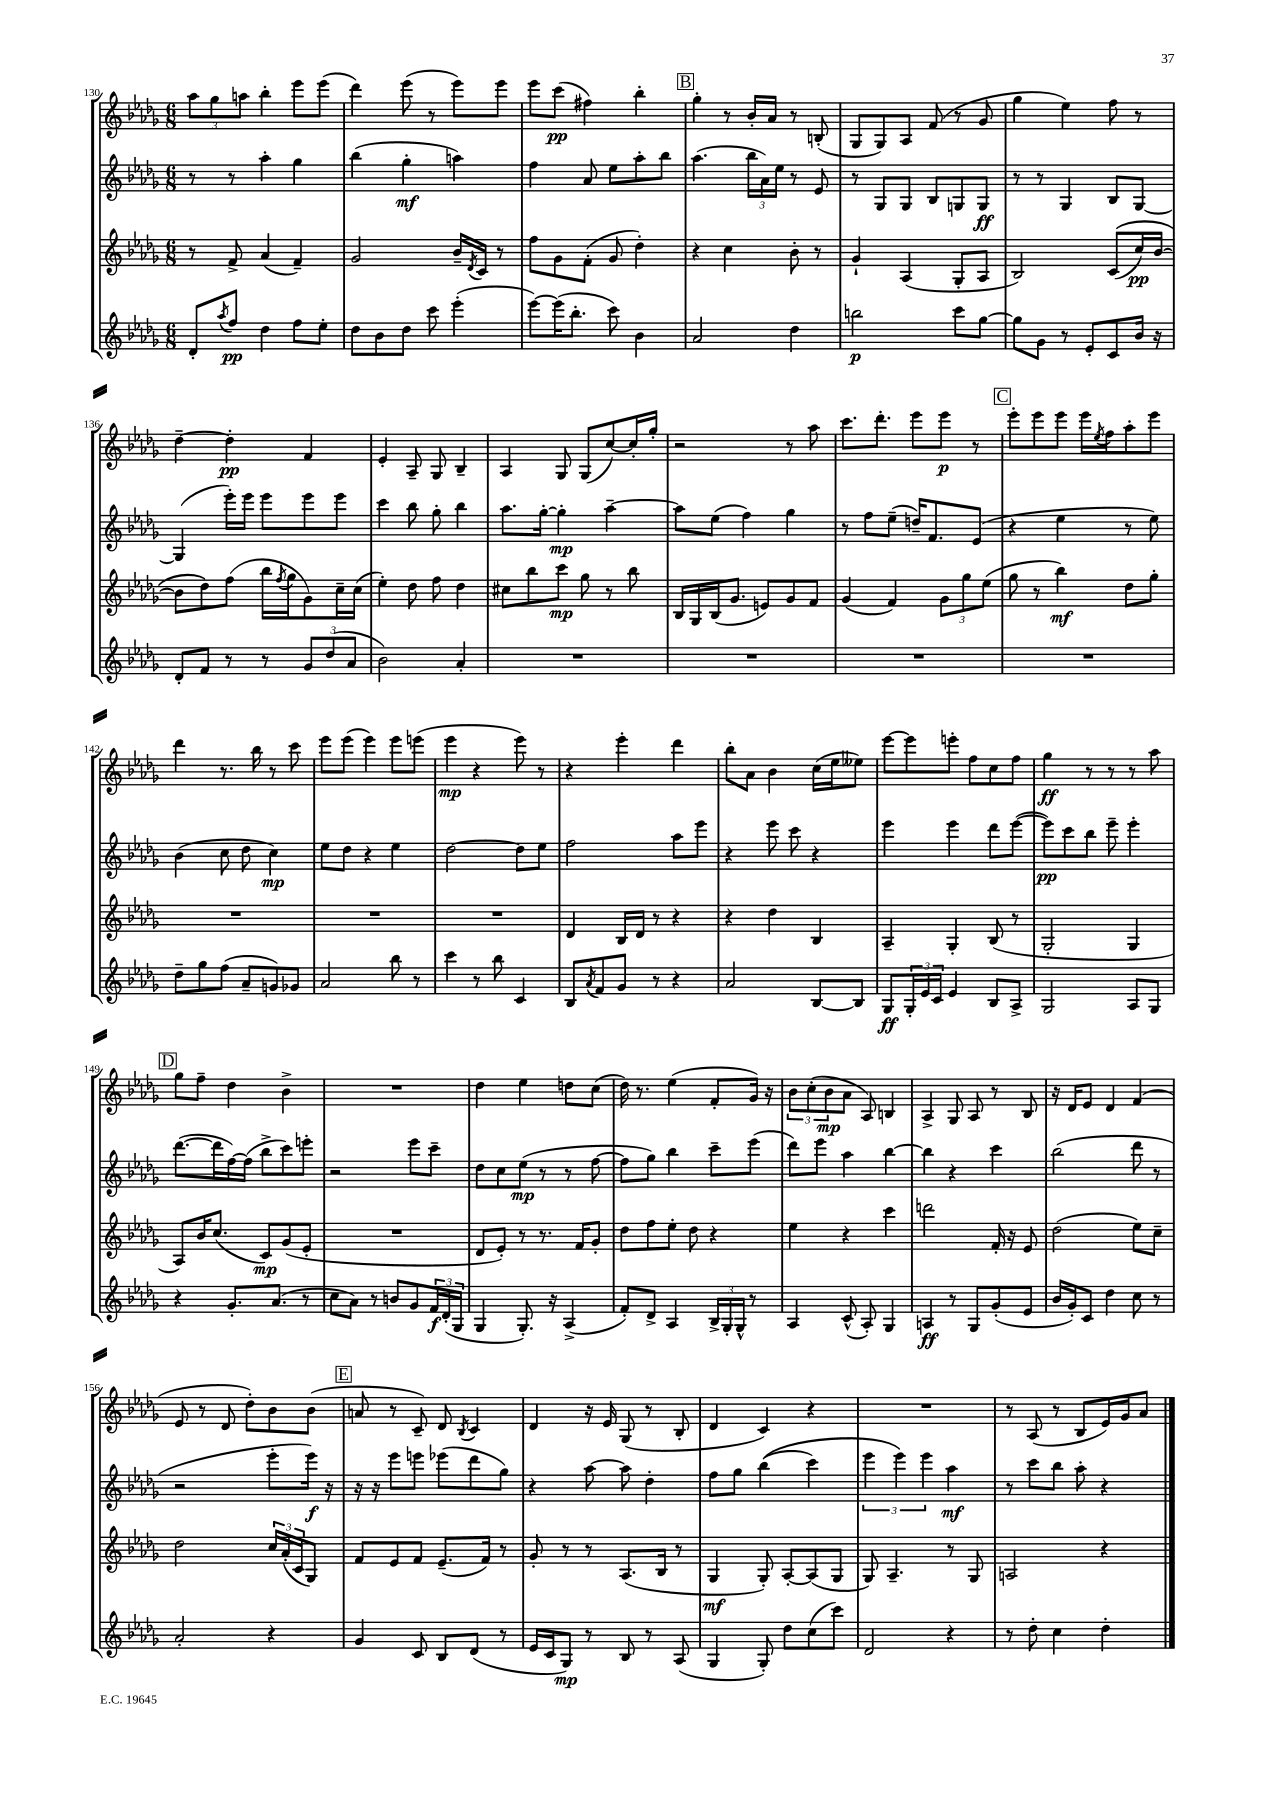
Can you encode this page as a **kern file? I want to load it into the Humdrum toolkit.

**kern	**dynam	**kern	**dynam	**kern	**dynam	**kern	**dynam
*part4	*part4	*part3	*part3	*part2	*part2	*part1	*part1
*staff4	*staff4	*staff3	*staff3	*staff2	*staff2	*staff1	*staff1
*clefG2	*	*clefG2	*	*clefG2	*	*clefG2	*
*k[b-e-a-d-g-]	*	*k[b-e-a-d-g-]	*	*k[b-e-a-d-g-]	*	*k[b-e-a-d-g-]	*
*M6/8	*	*M6/8	*	*M6/8	*	*M6/8	*
=130	=130	=130	=130	=130	=130	=130	=130
8d-'/L	.	8r	.	8r	.	12aa-\L	.
.	.	.	.	.	.	12gg-\	.
8qaa-/	.	.	.	.	.	.	.
8ff/J	pp	8f^/	.	8r	.	.	.
.	.	.	.	.	.	12aan\J	.
4dd-\	.	(4a-/	.	4aa-'\	.	4bb-'\	.
8ff\L	.	4f~/)	.	4gg-\	.	8eee-\L	.
8ee-'\J	.	.	.	.	.	(8eee-\J	.
=131	=131	=131	=131	=131	=131	=131	=131
8dd-\L	.	2g-/	.	(4bb-\	.	4ddd-\)	.
8b-\	.	.	.	.	.	.	.
8dd-\J	.	.	.	4gg-'\	mf	(8eee-\	.
8ccc\	.	.	.	.	.	8r	.
(4eee-'\	.	16b-~/LL	.	4aan\)	.	8eee-\L)	.
.	.	8qd-/	.	.	.	.	.
.	.	16c/JJ	.	.	.	.	.
.	.	8r	.	.	.	8eee-\J	.
=132	=132	=132	=132	=132	=132	=132	=132
[8eee-\L)	.	8ff\L	.	4ff\	.	8eee-\L	.
(16eee-\K]	.	8g-\	.	.	.	(8ccc\J	pp
8.bb-'\J	.	.	.	.	.	.	.
.	.	(8f'\J	.	8a-/	.	4ff#X\)	.
8ccc\)	.	8g-/	.	8ee-\L	.	.	.
4b-\	.	4dd-'\)	.	8aa-'\	.	4bb-'\	.
.	.	.	.	8bb-\J	.	.	.
!!LO:REH:place=s1:t=B
=133	=133	=133	=133	=133	=133	=133	=133
2a-/	.	4r	.	(4.aa-\	.	4gg-'\	.
.	.	4cc\	.	.	.	8r	.
.	.	.	.	24bb-\LL	.	16b-'/LL	.
.	.	.	.	24a-\)	.	.	.
.	.	.	.	.	.	16a-/JJ	.
.	.	.	.	24ee-\JJ	.	.	.
4dd-\	.	8b-'\	.	8r	.	8r	.
.	.	8r	.	8e-/	.	(8Bn'/	.
=134	=134	=134	=134	=134	=134	=134	=134
2bbn\	p	4g-`/	.	8r	.	8G-/L	.
.	.	.	.	8G-/L	.	8G-/)	.
.	.	(4A-/	.	8G-/J	.	8A-/J	.
.	.	.	.	8B-/L	.	(8f/	.
8ccc\L	.	8G-'/L	.	8Gn/	.	8r	.
[8gg-\J	.	8A-/J	.	8G/J	ff	8g-/	.
=135	=135	=135	=135	=135	=135	=135	=135
8gg-\L]	.	2B-/)	.	8r	.	4gg-\	.
8g-\J	.	.	.	8r	.	.	.
8r	.	.	.	4G-/	.	4ee-\)	.
8e-'/L	.	.	.	.	.	.	.
8c/	.	((8c/L	.	8B-/L	.	8ff\	.
16b-/Jk	.	16cc/L)	pp	[8G-/J	.	8r	.
16r	.	[16b-/JJ	.	.	.	.	.
!!LO:LB:g=z
=136	=136	=136	=136	=136	=136	=136	=136
8d-'/L	.	8b-\L]	.	(4G-/]	.	[4dd-~\	.
8f/J	.	8dd-\)	.	.	.	.	.
8r	.	(8ff\J	.	16eee-'\LL)	.	4dd-'\]	pp
.	.	.	.	16eee-\JJ	.	.	.
8r	.	16bb-\LL	.	8eee-\L	.	.	.
.	.	8qff/	.	.	.	.	.
.	.	16gg-\J	.	.	.	.	.
12g-/L	.	8g-\)	.	8eee-\	.	4f/	.
(12dd-/	.	.	.	.	.	.	.
.	.	16cc~\L	.	8eee-\J	.	.	.
12a-/J	.	.	.	.	.	.	.
.	.	(16cc\JJ	.	.	.	.	.
=137	=137	=137	=137	=137	=137	=137	=137
2b-\)	.	4ee-'\)	.	4ccc\	.	4e-'/	.
.	.	8dd-\	.	8bb-\	.	8A-~/	.
.	.	8ff\	.	8gg-'\	.	8G-/	.
4a-'/	.	4dd-\	.	4bb-\	.	4B-~/	.
=138	=138	=138	=138	=138	=138	=138	=138
2.r	.	8cc#X\L	.	8.aa-\L	.	4A-/	.
.	.	8bb-\	.	.	.	.	.
.	.	.	.	[16gg-'\Jk	.	.	.
.	.	8ccc\J	mp	4gg-'\]	mp	8G-/	.
.	.	8gg-\	.	.	.	(8G-/L	.
.	.	8r	.	[4aa-~\	.	[8cc/)	.
.	.	8bb-\	.	.	.	16cc'/L]	.
.	.	.	.	.	.	16gg-'/JJ	.
=139	=139	=139	=139	=139	=139	=139	=139
2.r	.	16B-/LL	.	8aa-\L]	.	2r	.
.	.	16G-/	.	.	.	.	.
.	.	(16B-/J	.	(8ee-\J	.	.	.
.	.	8.g-/J	.	.	.	.	.
.	.	.	.	4ff\)	.	.	.
.	.	8en/L)	.	.	.	.	.
.	.	8g-/	.	4gg-\	.	8r	.
.	.	8f/J	.	.	.	8aa-\	.
=140	=140	=140	=140	=140	=140	=140	=140
2.r	.	(4g-/	.	8r	.	8.ccc\L	.
.	.	.	.	8ff\L	.	.	.
.	.	.	.	.	.	8.ddd-'\J	.
.	.	4f/)	.	(8ee-~\J	.	.	.
.	.	.	.	16ddn~/KL)	.	8eee-\L	.
.	.	.	.	8.f/	.	.	.
.	.	12g-\L	.	.	.	8eee-\J	p
.	.	12gg-\	.	.	.	.	.
.	.	.	.	(8e-/J	.	8r	.
.	.	(12ee-\J	.	.	.	.	.
!!LO:REH:place=s1:t=C
=141	=141	=141	=141	=141	=141	=141	=141
2.r	.	8gg-\	.	4r	.	8eee-'\L	.
.	.	8r	.	.	.	8eee-\	.
.	.	4bb-\)	mf	4ee-\	.	8eee-\J	.
.	.	.	.	.	.	16eee-\LL	.
.	.	.	.	.	.	8qee-/	.
.	.	.	.	.	.	16ff\J	.
.	.	8dd-\L	.	8r	.	8aa-'\	.
.	.	8gg-'\J	.	8ee-\)	.	8eee-\J	.
!!LO:LB:g=z
=142	=142	=142	=142	=142	=142	=142	=142
8dd-~\L	.	2.r	.	(4b-\	.	4ddd-\	.
8gg-\	.	.	.	.	.	.	.
(8ff\J	.	.	.	8cc\	.	8.r	.
8a-~/L	.	.	.	8dd-\	.	.	.
.	.	.	.	.	.	16bb-\	.
8gn/)	.	.	.	4cc\)	mp	8r	.
8g-X/J	.	.	.	.	.	8ccc\	.
=143	=143	=143	=143	=143	=143	=143	=143
2a-/	.	2.r	.	8ee-\L	.	8eee-\L	.
.	.	.	.	8dd-\J	.	(8eee-\J	.
.	.	.	.	4r	.	4eee-\)	.
8bb-\	.	.	.	4ee-\	.	8eee-\L	.
8r	.	.	.	.	.	(8eeen\J	.
=144	=144	=144	=144	=144	=144	=144	=144
4ccc\	.	2.r	.	[2dd-\	.	4eee-\	mp
8r	.	.	.	.	.	4r	.
8bb-\	.	.	.	.	.	.	.
4c/	.	.	.	8dd-\L]	.	8eee-\)	.
.	.	.	.	8ee-\J	.	8r	.
=145	=145	=145	=145	=145	=145	=145	=145
8B-/L	.	4d-/	.	2ff\	.	4r	.
8qa-/	.	.	.	.	.	.	.
8f/	.	.	.	.	.	.	.
8g-/J	.	16B-/LL	.	.	.	4eee-'\	.
.	.	16d-/JJ	.	.	.	.	.
8r	.	8r	.	.	.	.	.
4r	.	4r	.	8aa-\L	.	4ddd-\	.
.	.	.	.	8eee-\J	.	.	.
=146	=146	=146	=146	=146	=146	=146	=146
2a-/	.	4r	.	4r	.	8bb-'\L	.
.	.	.	.	.	.	8a-\J	.
.	.	4dd-\	.	8eee-\	.	4b-\	.
.	.	.	.	8ccc\	.	.	.
[8B-/L	.	4B-/	.	4r	.	(16cc\LL	.
.	.	.	.	.	.	16ee-\J	.
8B-/J]	.	.	.	.	.	8ee--X\J)	.
=147	=147	=147	=147	=147	=147	=147	=147
8G-/L	ff	4A-~/	.	4eee-\	.	[8eee-\L	.
24G-'/L	.	.	.	.	.	8eee-\]	.
24e-/	.	.	.	.	.	.	.
24c/JJ	.	.	.	.	.	.	.
4e-/	.	4G-'/	.	4eee-\	.	8eeen'\J	.
.	.	.	.	.	.	8ff\L	.
8B-/L	.	(8B-/	.	8ddd-\L	.	8cc\	.
8A-^/J	.	8r	.	([8eee-\J	.	8ff\J	.
=148	=148	=148	=148	=148	=148	=148	=148
2G-/	.	2G-'/	.	8eee-\L])	pp	4gg-\	ff
.	.	.	.	8ccc\	.	.	.
.	.	.	.	8bb-\J	.	8r	.
.	.	.	.	8eee-~\	.	8r	.
8A-/L	.	4G-/	.	4eee-'\	.	8r	.
8G-/J	.	.	.	.	.	8aa-\	.
!!LO:LB:g=z
!!LO:REH:place=s1:t=D
=149	=149	=149	=149	=149	=149	=149	=149
4r	.	8A-/L)	.	([8.ddd-\L	.	8gg-\L	.
.	.	16b-/K	.	.	.	8ff~\J	.
.	.	(8.cc/J	.	16ddd-\L]	.	.	.
8.g-'/L	.	.	.	[16ff\)	.	4dd-\	.
.	.	.	.	(16ff\JJ]	.	.	.
.	.	8c/L)	mp	8bb-^\L	.	.	.
(8.a-/J	.	.	.	.	.	.	.
.	.	(8g-/	.	8ccc\)	.	4b-^\	.
8r	.	8e-'/J	.	8eeen'\J	.	.	.
=150	=150	=150	=150	=150	=150	=150	=150
8cc\L	.	2.r	.	2r	.	2.r	.
8a-\J)	.	.	.	.	.	.	.
8r	.	.	.	.	.	.	.
8bn/L	.	.	.	.	.	.	.
8g-/	.	.	.	8eee-\L	.	.	.
24f/L	f	.	.	8ccc~\J	.	.	.
(24d-'/	.	.	.	.	.	.	.
24G-/JJ	.	.	.	.	.	.	.
=151	=151	=151	=151	=151	=151	=151	=151
4G-/	.	8d-/L	.	8dd-\L	.	4dd-\	.
.	.	8e-'/J)	.	8cc\	.	.	.
8.G-'/)	.	8r	.	(8ee-\J	mp	4ee-\	.
.	.	8.r	.	8r	.	.	.
16r	.	.	.	.	.	.	.
(4A-^/	.	.	.	8r	.	8ddn\L	.
.	.	16f/KL	.	.	.	.	.
.	.	8g-'/J	.	[8ff\	.	(8cc\J	.
=152	=152	=152	=152	=152	=152	=152	=152
8f'/L)	.	8dd-\L	.	8ff\L]	.	16dd-\)	.
.	.	.	.	.	.	8.r	.
8d-^/J	.	8ff\	.	8gg-\J)	.	.	.
4A-/	.	8ee-'\J	.	4bb-\	.	(4ee-\	.
.	.	8dd-\	.	.	.	.	.
24B-^/LL	.	4r	.	8ccc~\L	.	8f'/L	.
24G-'/	.	.	.	.	.	.	.
24G-^^/JJ	.	.	.	.	.	.	.
8r	.	.	.	(8eee-\J	.	16g-/Jk)	.
.	.	.	.	.	.	16r	.
=153	=153	=153	=153	=153	=153	=153	=153
4A-/	.	4ee-\	.	8ddd-\L)	.	12b-\L	.
.	.	.	.	.	.	(12cc'\	.
.	.	.	.	8eee-\J	.	.	.
.	.	.	.	.	.	12b-\	mp
(8c^^/	.	4r	.	4aa-\	.	8a-\J	.
8A-'/)	.	.	.	.	.	8A-/)	.
4G-/	.	4ccc\	.	[4bb-\	.	4Bn/	.
=154	=154	=154	=154	=154	=154	=154	=154
4An/	ff	2dddn\	.	4bb-\]	.	4A-^/	.
8r	.	.	.	4r	.	8G-/	.
8G-/L	.	.	.	.	.	8A-/	.
(8g-'/	.	16f'/	.	4ccc\	.	8r	.
.	.	16r	.	.	.	.	.
8e-/J	.	8e-/	.	.	.	8B-/	.
=155	=155	=155	=155	=155	=155	=155	=155
16b-/LL	.	(2dd-\	.	(2bb-\	.	16r	.
16g-'/J)	.	.	.	.	.	16d-/KL	.
8c/J	.	.	.	.	.	8e-/J	.
4dd-\	.	.	.	.	.	4d-/	.
8cc\	.	8ee-\L)	.	8ddd-\	.	(4f/	.
8r	.	8cc~\J	.	8r	.	.	.
!!LO:LB:g=z
=156	=156	=156	=156	=156	=156	=156	=156
2a-'/	.	2dd-\	.	2r	.	8e-/	.
.	.	.	.	.	.	8r	.
.	.	.	.	.	.	8d-/	.
.	.	.	.	.	.	8dd-'\L)	.
4r	.	24cc/LL	.	8eee-'\L	.	8b-\	.
.	.	(24a-'/	.	.	.	.	.
.	.	24c/J	.	.	.	.	.
.	.	8G-/J)	.	16eee-\Jk)	f	(8b-\J	.
.	.	.	.	16r	.	.	.
!!LO:REH:place=s1:t=E
=157	=157	=157	=157	=157	=157	=157	=157
4g-/	.	8f/L	.	16r	.	8an/	.
.	.	.	.	16r	.	.	.
.	.	8e-/	.	8eee-\L	.	8r	.
8c/	.	8f/J	.	8eeen\J	.	8c~/)	.
8B-/L	.	(8.e-~/L	.	(8eee-X\L	.	8d-/	.
.	.	.	.	.	.	8qB-/	.
(8d-/J	.	.	.	8ddd-\	.	4c/	.
.	.	16f/Jk)	.	.	.	.	.
8r	.	8r	.	8gg-\J)	.	.	.
=158	=158	=158	=158	=158	=158	=158	=158
16e-/LL	.	8g-'/	.	4r	.	4d-/	.
16c/J	.	.	.	.	.	.	.
8G-/J)	mp	8r	.	.	.	.	.
8r	.	8r	.	[8aa-\	.	16r	.
.	.	.	.	.	.	16e-/	.
8B-/	.	(8.A-/L	.	8aa-\]	.	(8G-/	.
8r	.	.	.	4dd-'\	.	8r	.
.	.	16B-/Jk	.	.	.	.	.
(8A-/	.	8r	.	.	.	8B-'/	.
=159	=159	=159	=159	=159	=159	=159	=159
4G-/	.	4G-/	mf	8ff\L	.	4d-/	.
.	.	.	.	8gg-\J	.	.	.
8G-'/)	.	8G-'/)	.	((4bb-\	.	4c/)	.
8dd-\L	.	[8A-'/L	.	.	.	.	.
(8cc\	.	(8A-/]	.	4ccc\)	.	4r	.
8ccc\J)	.	8G-/J	.	.	.	.	.
=160	=160	=160	=160	=160	=160	=160	=160
2d-/	.	8G-/)	.	6eee-\	.	2.r	.
.	.	4.A-~/	.	.	.	.	.
.	.	.	.	6eee-\)	.	.	.
.	.	.	.	6eee-\	.	.	.
4r	.	8r	.	4aa-\	mf	.	.
.	.	8G-/	.	.	.	.	.
=161	=161	=161	=161	=161	=161	=161	=161
8r	.	2An/	.	8r	.	8r	.
8dd-'\	.	.	.	8ccc\L	.	(8A-/	.
4cc\	.	.	.	8bb-\J	.	8r	.
.	.	.	.	8aa-'\	.	8B-/L	.
4dd-'\	.	4r	.	4r	.	16e-/L)	.
.	.	.	.	.	.	16g-/J	.
.	.	.	.	.	.	8a-/J	.
==	==	==	==	==	==	==	==
*-	*-	*-	*-	*-	*-	*-	*-
